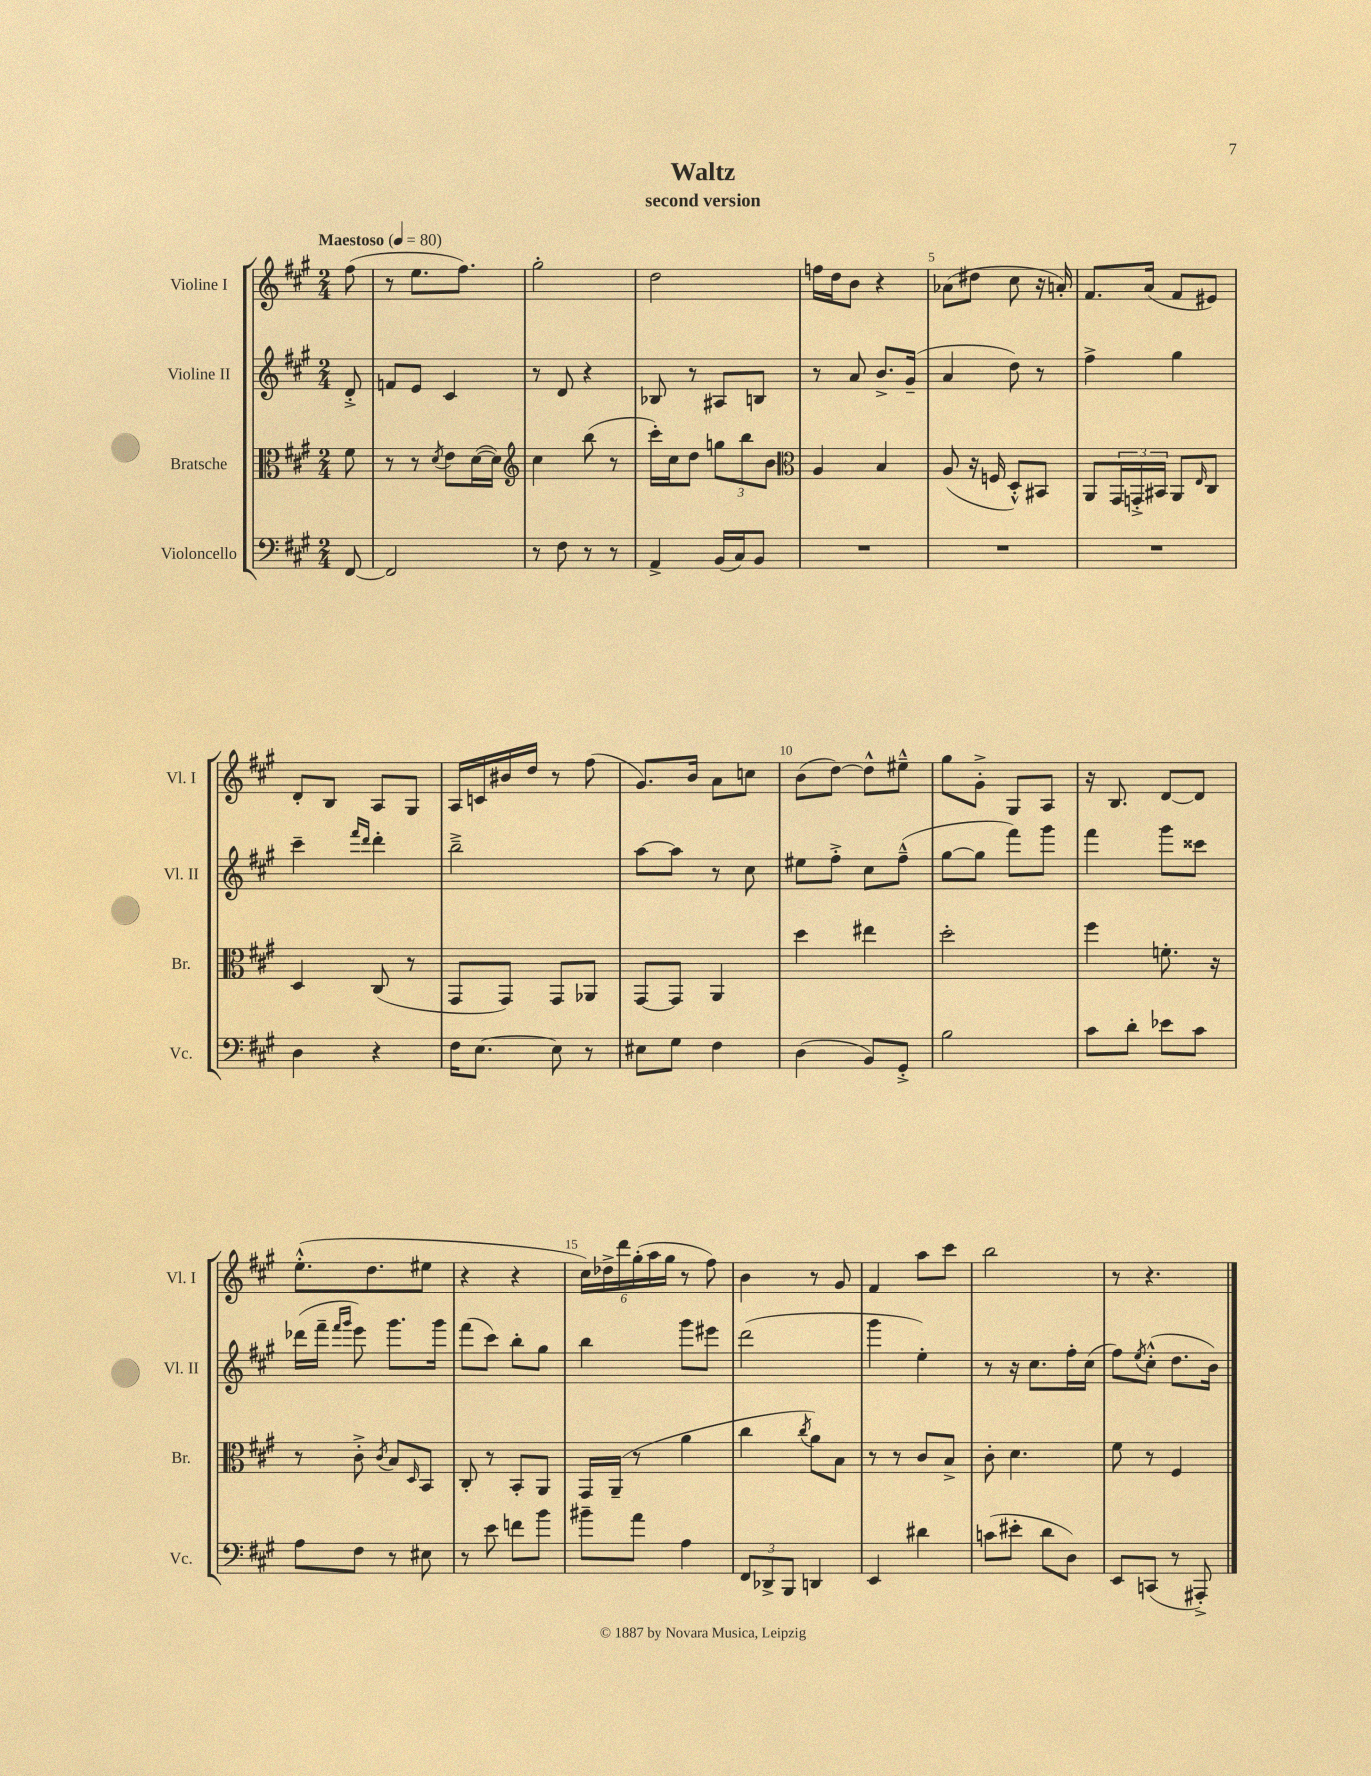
\header { title = "Waltz" subtitle = "second version" }
<<
\new StaffGroup <<
\new Staff = "s0" \with { instrumentName = "Violine I" shortInstrumentName = "Vl. I" } {
    \clef treble \key a \major \numericTimeSignature \time 2/4 \partial 8 \tempo "Maestoso" 4 = 80
    fis''8( |
    r8 e''8. fis''8.) |
    gis''2-. |
    d''2 |
    f''16 d''16 b'8 r4 |
    aes'8( dis''8 cis''8 r16 a'16-.) |
    fis'8. a'16( fis'8 eis'8) |
    d'8-. b8 a8 gis8 |
    a16 c'16 bis'16 d''16 r8 fis''8( |
    gis'8.) b'16 a'8 c''8 |
    b'8( d''8~) d''8-^ eis''8---^ |
    gis''8 gis'8-.-> gis8 a8 |
    r16 b8. d'8~ d'8 |
    e''8.-.-^( d''8. eis''8 |
    r4 r4 |
    \tuplet 6/4 { cis''16) des''16-> d'''16 gis''16-.( a''16 gis''16 } r8 fis''8) |
    b'4 r8 gis'8 |
    fis'4 a''8 cis'''8 |
    b''2 |
    r8 r4. \bar "|." |
}
\new Staff = "s1" \with { instrumentName = "Violine II" shortInstrumentName = "Vl. II" } {
    \clef treble \key a \major \numericTimeSignature \time 2/4 \partial 8
    d'8-.-> |
    f'8 e'8 cis'4 |
    r8 d'8 r4 |
    bes8 r8 ais8 b8 |
    r8 a'8 b'8.-> gis'16--( |
    a'4 d''8) r8 |
    fis''4-> gis''4 |
    cis'''4-- \grace { fis'''16 d'''16 } d'''4-. |
    b''2---> |
    a''8~ a''8 r8 cis''8 |
    eis''8 fis''8-.-> cis''8 fis''8---^( |
    gis''8~ gis''8 fis'''8) gis'''8 |
    fis'''4 gis'''8 cisis'''8 |
    des'''16( fis'''16-- \grace { fis'''16 gis'''16 } e'''8) gis'''8. gis'''16 |
    fis'''8( cis'''8) b''8-. gis''8 |
    b''4 gis'''8 eis'''8 |
    d'''2( |
    gis'''4 e''4-.) |
    r8 r16 cis''8. fis''16-. cis''16( |
    fis''8) \acciaccatura { e''8 } cis''8-.-^( d''8. b'16) \bar "|." |
}
\new Staff = "s2" \with { instrumentName = "Bratsche" shortInstrumentName = "Br." } {
    \clef alto \key a \major \numericTimeSignature \time 2/4 \partial 8
    fis'8 |
    r8 r8 \acciaccatura { d'8 } e'8 d'16~( d'16) |
    \clef treble cis''4 b''8( r8 |
    cis'''16-.) cis''16 d''8 \tuplet 3/2 { g''8 b''8 b'8 } |
    \clef alto a4 b4 |
    a8( r16 f16 d8-.-^) bis,8 |
    a,8 \tuplet 3/2 { gis,16 g,16-.-> bis,16 } a,8 \grace { e16 } cis8 |
    d4 cis8( r8 |
    gis,8 gis,8) gis,8 aes,8 |
    gis,8~ gis,8 a,4 |
    d''4 eis''4 |
    d''2-. |
    fis''4 f'8.-. r16 |
    r8 cis'8-.-> \acciaccatura { cis'8 } b8 \grace { d16 } b,8 |
    cis8-. r8 b,8-. a,8 |
    gis,16 a,16--( r8 a'4 |
    cis''4 \acciaccatura { cis''8 } a'8) b8 |
    r8 r8 cis'8 b8-> |
    cis'8-. d'4. |
    fis'8 r8 fis4 \bar "|." |
}
\new Staff = "s3" \with { instrumentName = "Violoncello" shortInstrumentName = "Vc." } {
    \clef bass \key a \major \numericTimeSignature \time 2/4 \partial 8
    fis,8~ |
    fis,2 |
    r8 fis8 r8 r8 |
    a,4-> b,16( cis16) b,8 |
    R2 |
    R2 |
    R2 |
    d4 r4 |
    fis16 e8.~ e8 r8 |
    eis8 gis8 fis4 |
    d4( b,8) gis,8-.-> |
    b2 |
    cis'8 d'8-. ees'8 cis'8 |
    a8 fis8 r8 eis8 |
    r8 e'8 f'8 b'8 |
    bis'8-- a'8 a4 |
    \tuplet 3/2 { fis,8 des,8-> b,,8 } d,4 |
    e,4 dis'4 |
    c'8( eis'8-. d'8 d8) |
    e,8 c,8( r8 ais,,8-.->) \bar "|." |
}
>>
>>
\layout { \context { \Score \override BarNumber.break-visibility = ##(#f #t #t) barNumberVisibility = #(every-nth-bar-number-visible 5) } }
